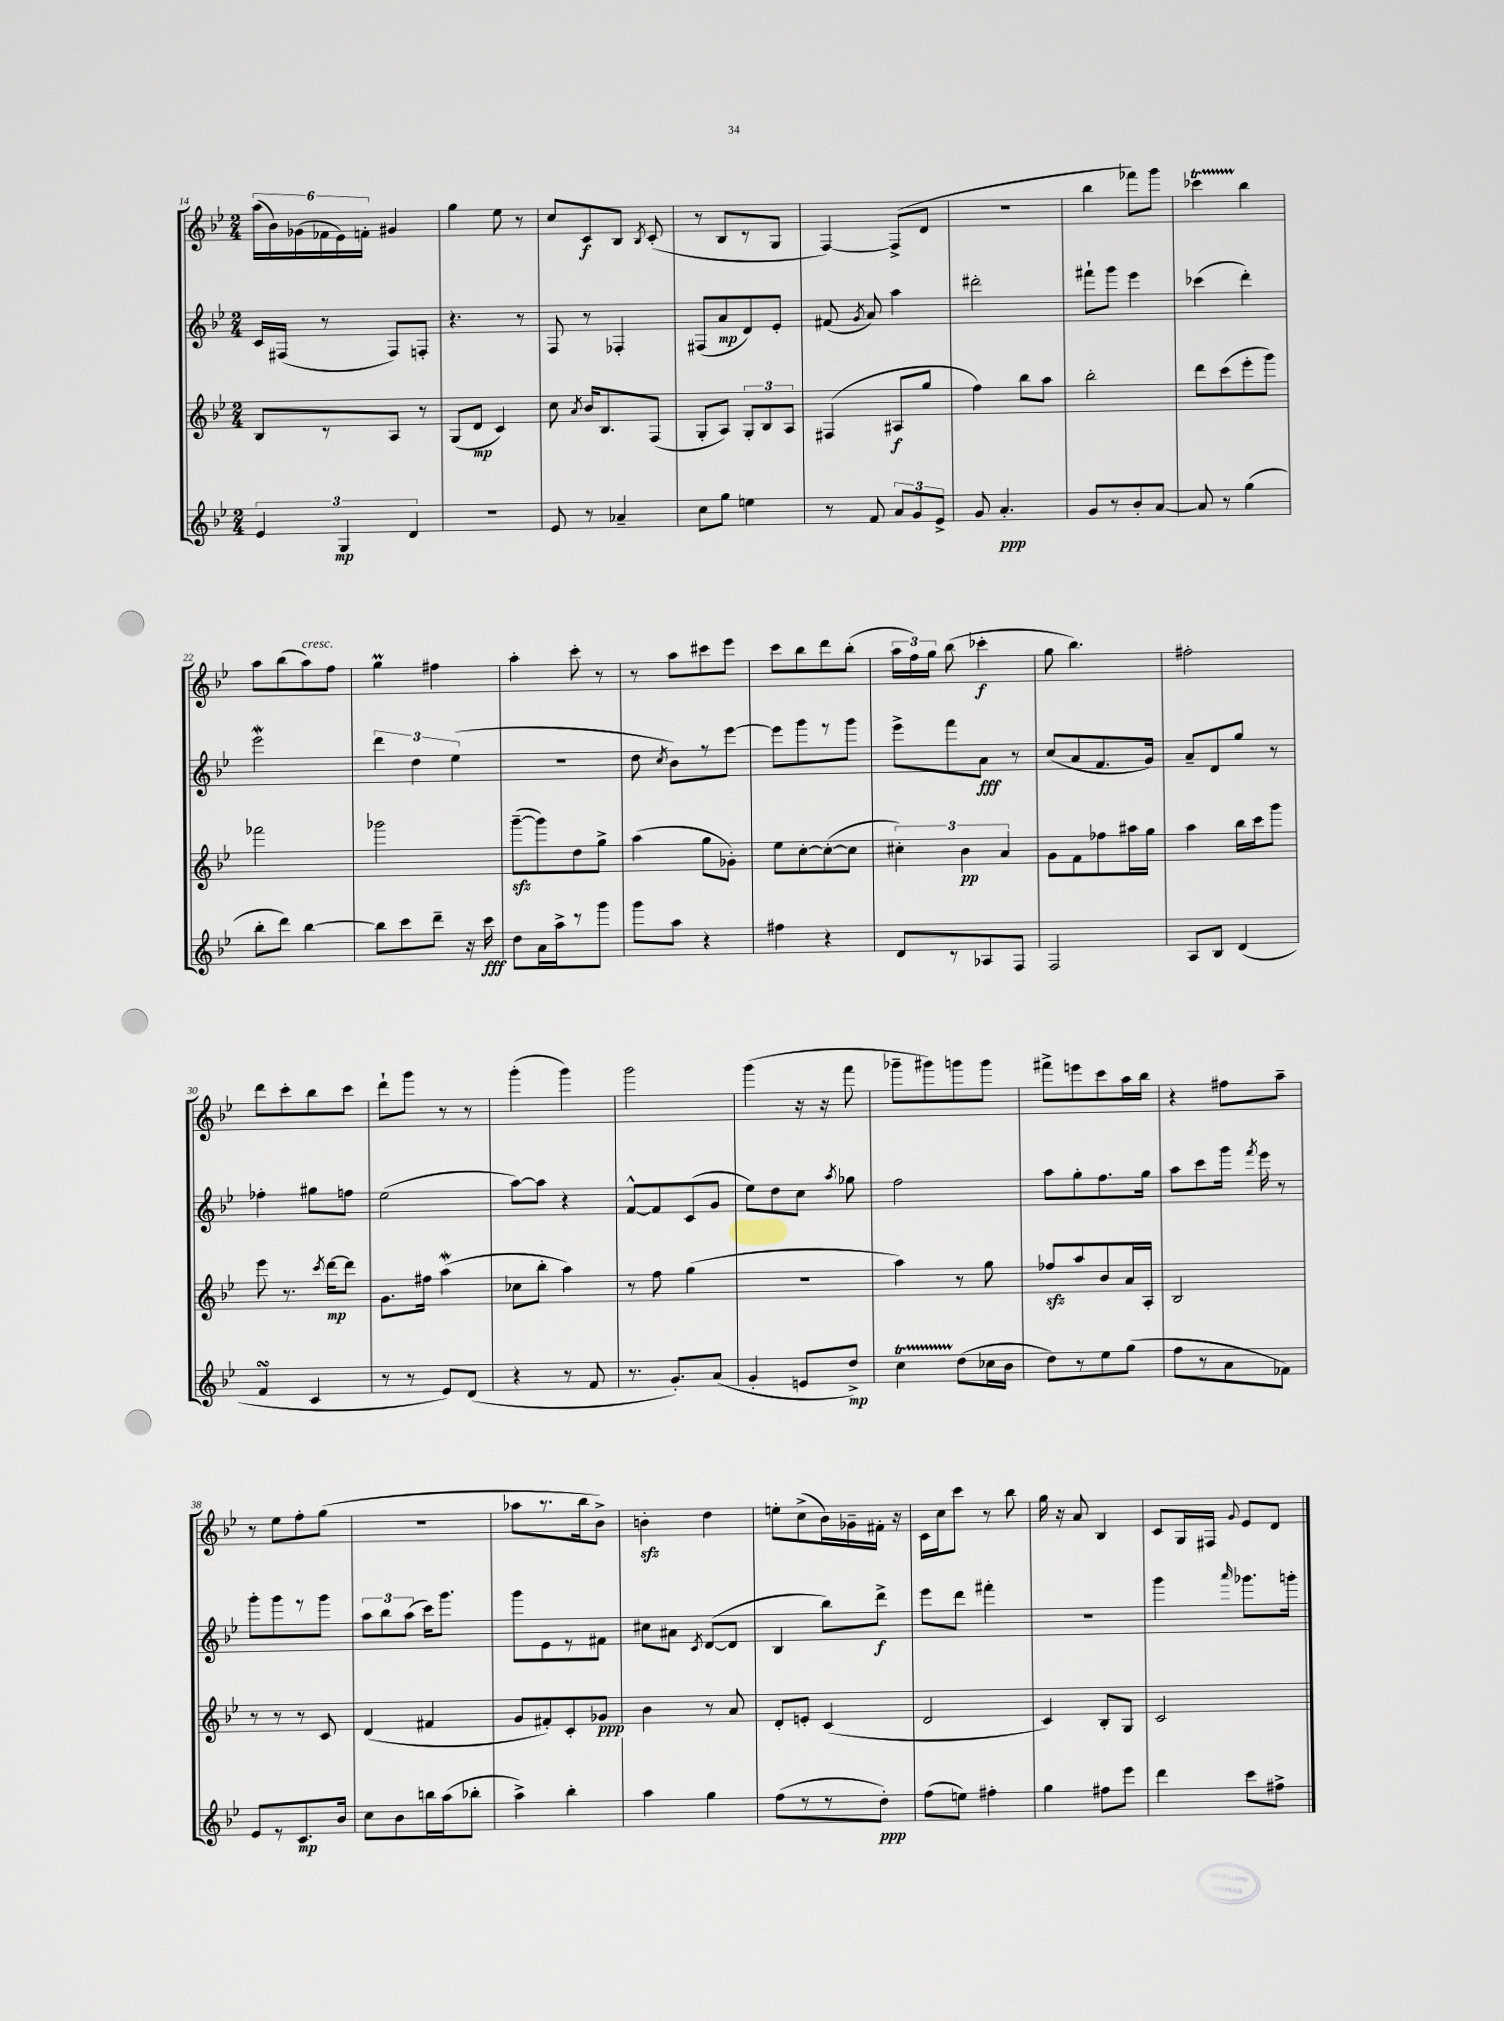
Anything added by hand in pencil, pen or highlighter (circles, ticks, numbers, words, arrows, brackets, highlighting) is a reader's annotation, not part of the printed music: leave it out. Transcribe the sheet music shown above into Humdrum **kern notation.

**kern	**kern	**kern	**kern
*staff4	*staff3	*staff2	*staff1
*clefG2	*clefG2	*clefG2	*clefG2
*k[b-e-]	*k[b-e-]	*k[b-e-]	*k[b-e-]
*M2/4	*M2/4	*M2/4	*M2/4
6e-/	8B-/L	16c/LL	(24aa\LL
.	.	.	24b-\)
.	.	(16F#/JJ	.
.	.	.	(24g-\
.	8r	8r	24f-\
6G/	.	.	24e-\)
.	.	.	24f'\JJ
.	8A/J	8F#/L)	4g#/
6d/	.	.	.
.	8r	8F'/J	.
=	=	=	=
2r	(8G/L	4.r	4gg\
.	8d/J	.	.
.	4c/)	.	8ee-\
.	.	8r	8r
=	=	=	=
8e-/	8cc\	8F/	8cc/L
.	8qa/	.	.
8r	16b-/LK	8r	8c/
.	8.B-/	.	.
4a-~/	.	4F-'/	8B-/J
.	.	.	8qB-/
.	(8F/J	.	(8c'/
=	=	=	=
8cc\L	8G'/L	(8F#/L	8r
8gg\J	8A/J)	8a/	8B-/L
4ee\	12G'/L	8d/)	8r
.	12B-/	.	.
.	.	8e-'/J	8G/J
.	12A/J	.	.
=	=	=	=
8r	(4F#/	(8f#/	[4F/)
.	.	8qg/	.
8f/	.	8a/)	.
12a/L	8A#/L	4aa\	(8F^/]L
12g/	.	.	.
.	8gg/J	.	8d/J
12e-^/J	.	.	.
=	=	=	=
8g/	4ff\)	2ddd#'\	2r
4.a'/	.	.	.
.	8bb-\L	.	.
.	8aa\J	.	.
=	=	=	=
8g/L	2bb-'\	8fff#`\L	4bb-\
8r	.	8ggg\J	.
8b-'/	.	4eee-\	8fff-\L)
[8a/J	.	.	8ggg\J
=	=	=	=
8a/]	8ddd\L	(4ccc-\	4ccc-\
8r	(8ccc\	.	.
(4gg\	8eee-'\	4ddd'\)	4bb-\
.	8ggg\J)	.	.
=	=	=	=
8bb-'\L	2fff-\	2eee-\	8aa\L
8ddd\J)	.	.	(8bb-\
[4bb-\	.	.	8aa\)
.	.	.	8ff\J
=	=	=	=
8bb-\]L	2ggg-\	6ddd\	4gg\
8ccc\	.	.	.
.	.	6dd\	.
8ddd~\J	.	.	4ff#\
.	.	(6ee-\	.
16r	.	.	.
16ccc\	.	.	.
=	=	=	=
8dd\L	([8ggg~\L	2r	4aa'\
16a\L	8ggg\])	.	.
16aa^\J	.	.	.
8r	8dd\	.	8ccc'\
8ggg\J	8gg^\J	.	8r
=	=	=	=
8ggg\L	(4aa\	8dd\	8r
.	.	8qcc/	.
8aa\J	.	8b-\L)	8aa\L
4r	8gg\L	8r	8ccc#\
.	8g-'\J)	[8eee-\J	8eee-\J
=	=	=	=
4ff#\	8ee-\L	8eee-\]L	8ccc\L
.	[8cc'\	8ggg\	8bb-\
4r	(8cc'\_	8r	8ddd\
.	8cc\]J	8ggg\J	(8bb-'\J
=	=	=	=
8d/L	6cc#'\)	8eee-^\L	24aa\LL
.	.	.	24ff\)
.	.	.	24gg\JJ
8r	.	8fff\	(8bb-\
.	6b-\	.	.
8A-/	.	8a\J	4ccc-'\
.	6a/	.	.
8F/J	.	8r	.
=	=	=	=
2F/	8g\L	(8cc/L	8gg\
.	8f\	8a/	4.bb-\)
.	8ff-\	8.f/	.
.	16aa#\L	.	.
.	16gg\JJ	16g/Jk)	.
=	=	=	=
8A/L	4aa\	8a~/L	2ff#'\
8B-/J	.	8d/	.
(4d/	16bb-\LL	8gg/J	.
.	16ccc\J	.	.
.	8ggg\J	8r	.
=	=	=	=
4f/	8eee-\	4ff-'\	8ddd\L
.	8.r	.	8ccc'\
4c/	.	8gg#\L	8bb-\
.	8qccc/	.	.
.	[16ddd\LK	.	.
.	8ddd\]J	8ff\J	8ccc\J
=	=	=	=
8r	8.g\L	(2ee-\	8ddd`\L
8r	.	.	8ggg\J
.	16ff#\Jk	.	.
8e-/L)	(4aa\	.	8r
(8d/J	.	.	8r
=	=	=	=
4r	8cc-\L	[8aa\L)	(4ggg'\
.	8bb-'\J	8aa\]J	.
8r	4aa\)	4r	4ggg\)
8f/	.	.	.
=	=	=	=
8.r	8r	[8f^^/L	2ggg\
.	8ff\	8f/]	.
8.g'/L)	.	.	.
.	(4gg\	(8c/	.
(8a/J	.	8g/J	.
=	=	=	=
4g'/	2r	8ee-\L)	(4ggg\
.	.	8dd\	.
8e/L	.	8cc\J	16r
.	.	.	16r
.	.	8qaa/	.
8dd^/J)	.	8gg-\	8fff\
=	=	=	=
4cc\	4aa\)	2ff\	8ggg-~\L
.	.	.	8ggg#\)
(8dd\L	8r	.	8ggg\
16cc-\L	8gg\	.	8ggg\J
16b-\JJ	.	.	.
=	=	=	=
8dd\L)	8ff-/L	8aa\L	8fff#^\L
8r	8aa/	8gg'\	8eee\
8ee-\	8b-/	8.ff\	8ccc\
(8gg\J	16a/L	.	16aa\L
.	16A'/JJ	16gg\Jk	16bb-\JJ
=	=	=	=
8ff\L	2B-/	8aa\L	4r
8r	.	8ccc\	.
8a\	.	16ggg\Jk	8ff#\L
.	.	8qfff/	.
.	.	16eee-\	.
8f-\J)	.	8r	8aa~\J
=	=	=	=
8e-/L	8r	8ggg'\L	8r
8r	8r	8ggg\	8ee-\L
8.c/	8r	8r	8ff'\
.	8c/	8ggg\J	(8gg\J
16b-/Jk	.	.	.
=	=	=	=
8cc\L	(4d/	12aa\L	2r
.	.	12bb-\	.
8b-\	.	.	.
.	.	(12aa\J	.
16bb\L	4f#/	16ccc\LK)	.
(16aa\J	.	8.ggg\J	.
8bb-'\J	.	.	.
=	=	=	=
4aa^\)	8g/L	8ggg\L	8aa-\L
.	8f#'/)	8e-\	8.r
4bb-'\	8c'/	8r	.
.	.	.	16bb-\k
.	8g-/J	8f#\J	8b-^\J)
=	=	=	=
4aa\	4b-\	8cc#\L	4b'\
.	.	8a#\J	.
.	.	8qc/	.
4gg\	8r	([8d/L	4dd\
.	8a/	8d/]J	.
=	=	=	=
(8ff\L	8d'/L	4B-/	8ee'\L
8r	8e'/J	.	(8cc^\
8r	(4c/	8bb-\L)	16b-\L)
.	.	.	16g-~\
8dd'\J)	.	8ddd^\J	16f#'\JJ
.	.	.	16r
=	=	=	=
(8ff\L	2d/	8eee-\L	16c\LL
.	.	.	16cc\J
8ee\J)	.	8ddd\J	8ccc\J
4ff#'\	.	4fff#'\	8r
.	.	.	8bb-\
=	=	=	=
4gg\	4c/)	2r	16gg\
.	.	.	16r
.	.	.	8a/
8ff#\L	8B-'/L	.	4B-/
8eee-\J	8G/J	.	.
=	=	=	=
4ddd\	2c/	4ggg\	8c/L
.	.	.	16G/L
.	.	.	16F#/JJ
.	.	16qqaaa/	8qqg/
8ccc\L	.	8.ggg-\L	8e-/L
8ff#^\J	.	.	8d/J
.	.	16ggg'\Jk	.
==	==	==	==
*-	*-	*-	*-
